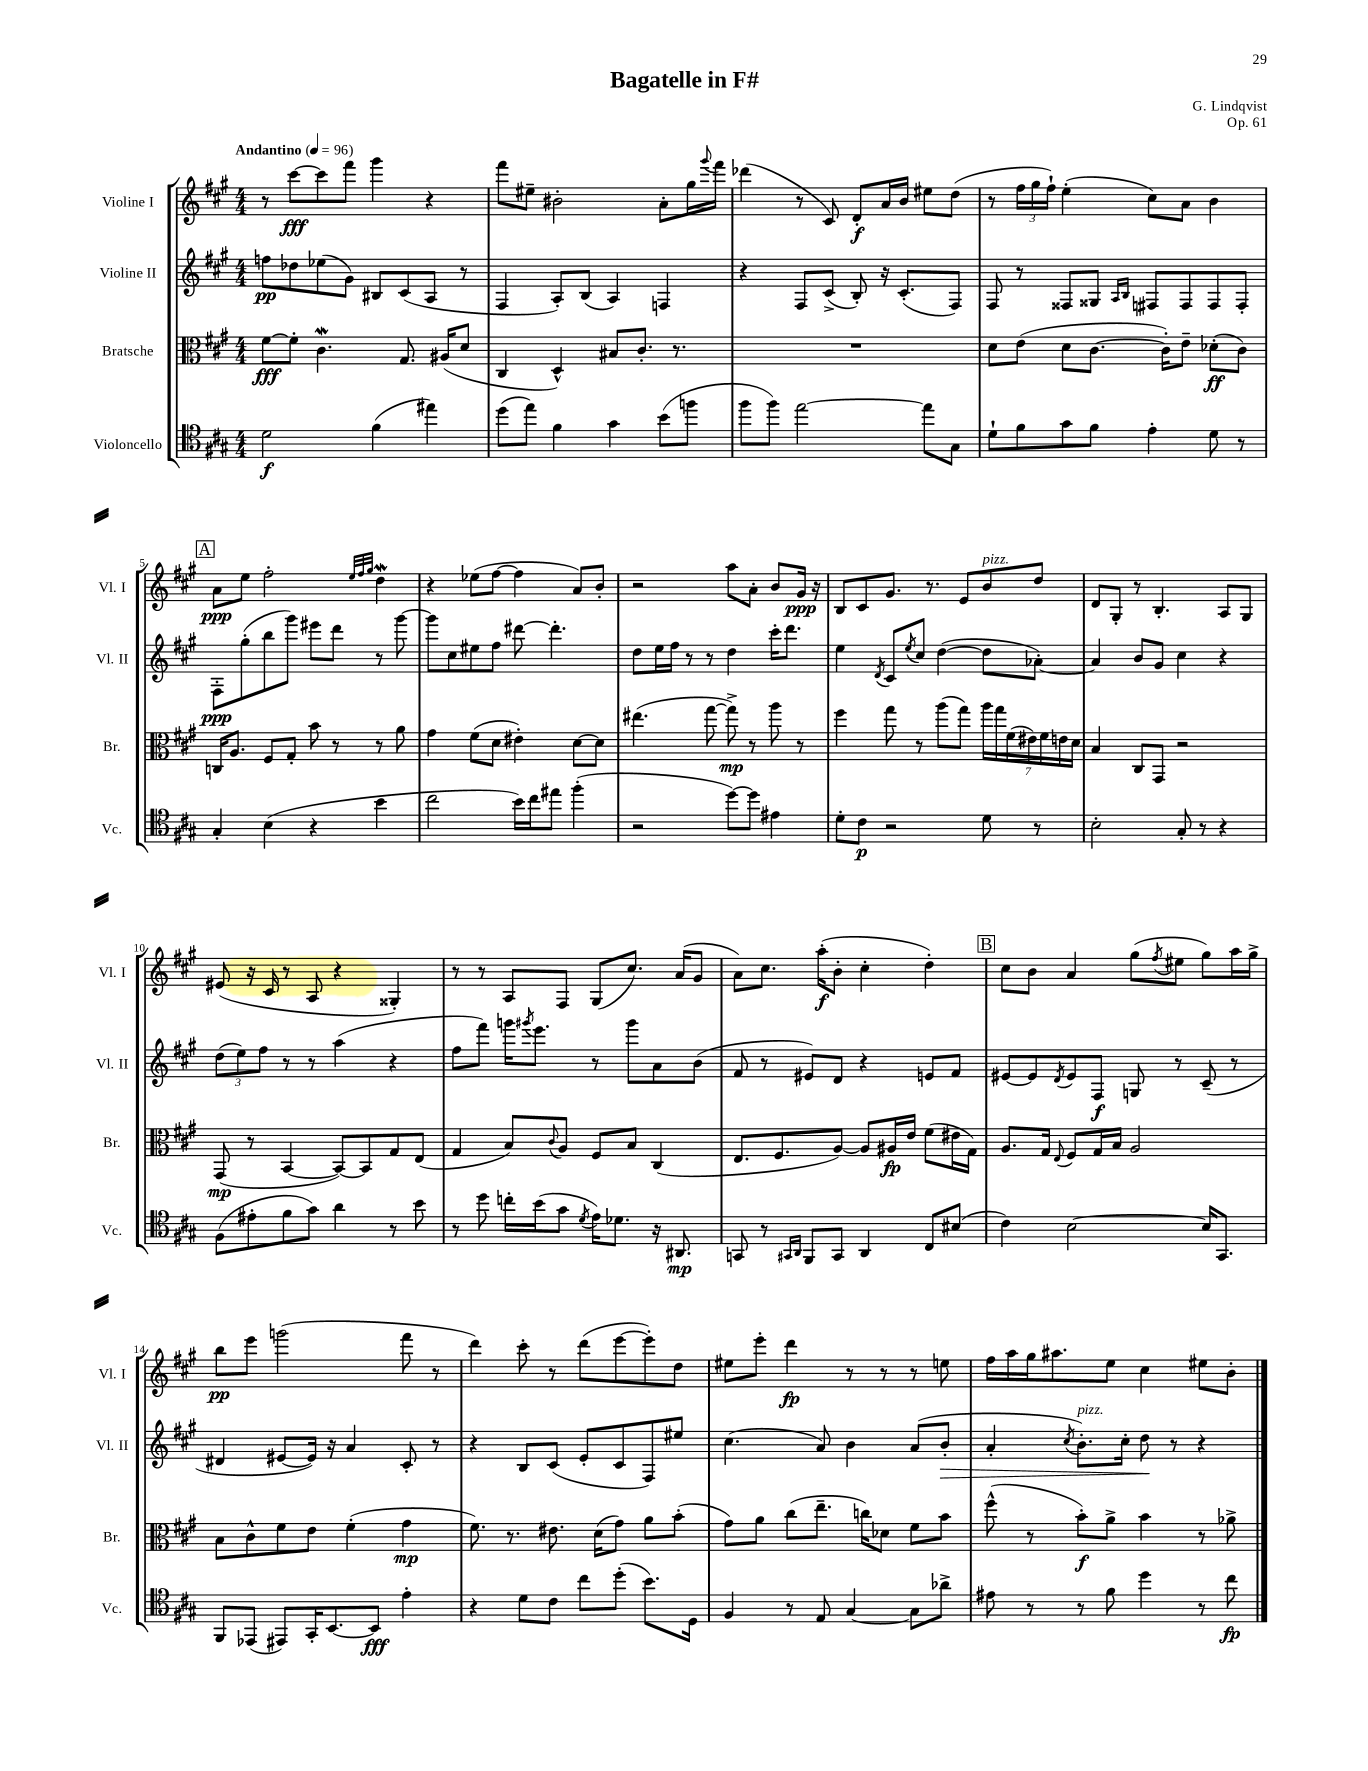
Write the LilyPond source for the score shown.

\header { title = "Bagatelle in F#" composer = "G. Lindqvist" opus = "Op. 61" }
<<
\new StaffGroup <<
\new Staff = "s0" \with { instrumentName = "Violine I" shortInstrumentName = "Vl. I" } {
    \clef treble \key a \major \numericTimeSignature \time 4/4 \tempo "Andantino" 4 = 96
    r8 cis'''8~\fff cis'''8 fis'''8 gis'''4 r4 |
    fis'''8 eis''8-- bis'2-. a'8-. gis''16 \appoggiatura { gis'''8 } fis'''16 |
    des'''4( r8 cis'8) d'8-.\f a'16 b'16 eis''8 d''8( |
    r8 \tuplet 3/2 { fis''16 gis''16 fis''16-!) } e''4-.( cis''8) a'8 b'4 |
    \mark \markup { \box "A" } a'8\ppp e''8 fis''2-. \grace { e''32 fis''32 gis''32 } d''4\mordent |
    r4 ees''8( fis''8~ fis''4 a'8) b'8-. |
    r2 a''8 a'8-. b'8 gis'16\ppp r16 |
    b8 cis'8 gis'8. r8. e'8 b'8^\markup { \italic "pizz." } d''8 |
    d'8 gis8-. r8 b4.-. a8 gis8 |
    eis'8( r16 cis'16 r8 a8 r4 gisis4-.) |
    r8 r8 a8 fis8 gis8( cis''8.) a'16( gis'8 |
    a'8) cis''8. a''16-.\f( b'8-. cis''4-. d''4-.) |
    \mark \markup { \box "B" } cis''8 b'8 a'4 gis''8( \acciaccatura { fis''8 } eis''8 gis''8) a''16 gis''16-> |
    b''8\pp e'''8 g'''2( fis'''8 r8 |
    d'''4) cis'''8-. r8 d'''8( e'''8~ e'''8-.) d''8 |
    eis''8 e'''8-. d'''4\fp r8 r8 r8 e''8 |
    fis''16 a''16 gis''16 ais''8. e''8 cis''4 eis''8 b'8-. \bar "|." |
}
\new Staff = "s1" \with { instrumentName = "Violine II" shortInstrumentName = "Vl. II" } {
    \clef treble \key a \major \numericTimeSignature \time 4/4
    f''8\pp des''8 ees''8( gis'8) bis8 cis'8( a8 r8 |
    fis4 a8-.) b8( a4) f4 |
    r4 fis8 cis'8->( b8-.) r16 cis'8.-.( fis8) |
    fis8 r8 fisis8 gisis8 \grace { a16 b16 } fis8 fis8 fis8 fis8-. |
    \mark \markup { \box "A" } fis8-.\ppp gis''8-.( b''8 gis'''8) eis'''8 d'''8 r8 gis'''8~ |
    gis'''8 cis''8 eis''8 fis''8 dis'''8~ dis'''4.-. |
    d''8 e''16 fis''16 r8 r8 d''4 cis'''16-. d'''8. |
    e''4 \acciaccatura { d'8 } cis'8 \acciaccatura { e''8 } cis''8 d''4~( d''8 aes'8~-.) |
    aes'4 b'8 gis'8 cis''4 r4 |
    \tuplet 3/2 { d''8( e''8) fis''8 } r8 r8 a''4( r4 |
    fis''8 fis'''8) g'''16 \acciaccatura { gis'''8 } e'''8. r8 gis'''8 a'8 b'8( |
    fis'8 r8 eis'8) d'8 r4 e'8 fis'8 |
    \mark \markup { \box "B" } eis'8~ eis'8 \acciaccatura { d'8 } eis'8 fis8\f g8 r8 cis'8--( r8 |
    dis'4 eis'8~ eis'16) r16 a'4 cis'8-. r8 |
    r4 b8 cis'8( e'8-. cis'8 fis8) eis''8 |
    cis''4.( a'8) b'4 a'8( b'8-.\> |
    a'4-. \acciaccatura { cis''8 } b'8.-.^\markup { \italic "pizz." }) cis''16-. d''8\! r8 r4 \bar "|." |
}
\new Staff = "s2" \with { instrumentName = "Bratsche" shortInstrumentName = "Br." } {
    \clef alto \key a \major \numericTimeSignature \time 4/4
    fis'8~\fff fis'8-. cis'4.\mordent gis8. ais16( d'8 |
    cis4 d4-^) bis8 cis'8.-. r8. |
    R1 |
    d'8 e'8( d'8 cis'8.~ cis'16-.) e'8-- des'8-.\ff( cis'8) |
    \mark \markup { \box "A" } c16 a8. fis8 gis8-. b'8 r8 r8 a'8 |
    gis'4 fis'8( d'8 eis'4-.) d'8~ d'8 |
    eis''4.( gis''8~ gis''8->\mp) r8 a''8 r8 |
    fis''4 gis''8 r8 a''8( gis''8) \tuplet 7/4 { a''16 gis''16 fis'16( eis'16) fis'16 e'16 d'16 } |
    b4 cis8 gis,8 r2 |
    gis,8\mp( r8 b,4~ b,8~) b,8 gis8 e8( |
    gis4 b8) \appoggiatura { cis'8 } a8 fis8 b8 cis4( |
    e8. fis8. a8~) a8 ais16\fp e'16 fis'8( eis'16 gis16) |
    \mark \markup { \box "B" } a8. gis16 \appoggiatura { e8 } fis8 gis16 b16 a2 |
    b8 cis'8-^ fis'8 e'8 fis'4-.( gis'4\mp |
    fis'8.) r8. eis'8. d'16( gis'8) a'8 b'8-.( |
    gis'8) a'8 cis''8( e''8.-- c''16) des'8 fis'8 b'8 |
    fis''8-^( r8 b'8-.\f) a'8-> b'4 r8 aes'8-> \bar "|." |
}
\new Staff = "s3" \with { instrumentName = "Violoncello" shortInstrumentName = "Vc." } {
    \clef tenor \key a \major \numericTimeSignature \time 4/4
    d'2\f fis'4( eis''4) |
    d''8( e''8) fis'4 gis'4 b'8( f''8 |
    fis''8 fis''8) e''2~ e''8 gis8 |
    d'8-! fis'8 gis'8 fis'8 e'4-. d'8 r8 |
    \mark \markup { \box "A" } gis4-. b4( r4 b'4 |
    cis''2 b'16) cis''16 eis''8 fis''4-.( |
    r2 d''8~) d''8 eis'4 |
    d'8-. cis'8\p r2 d'8 r8 |
    b2-. gis8-. r8 r4 |
    fis8( eis'8-. fis'8 gis'8) a'4 r8 b'8 |
    r8 d''8 c''16-. b'16( gis'8 \acciaccatura { d'8 } e'16) des'8. r16 ais,8.\mp |
    g,8 r8 \grace { gis,16 a,16 } fis,8 gis,8 a,4 cis8 bis8( |
    \mark \markup { \box "B" } cis'4) b2~ b16 gis,8. |
    fis,8 ees,8( eis,8) gis,16-. b,8.~ b,8\fff e'4-. |
    r4 d'8 cis'8 cis''8 d''8-.( b'8.) d16 |
    fis4 r8 e8 gis4~ gis8 aes'8-> |
    eis'8 r8 r8 fis'8 d''4 r8 cis''8\fp \bar "|." |
}
>>
>>
